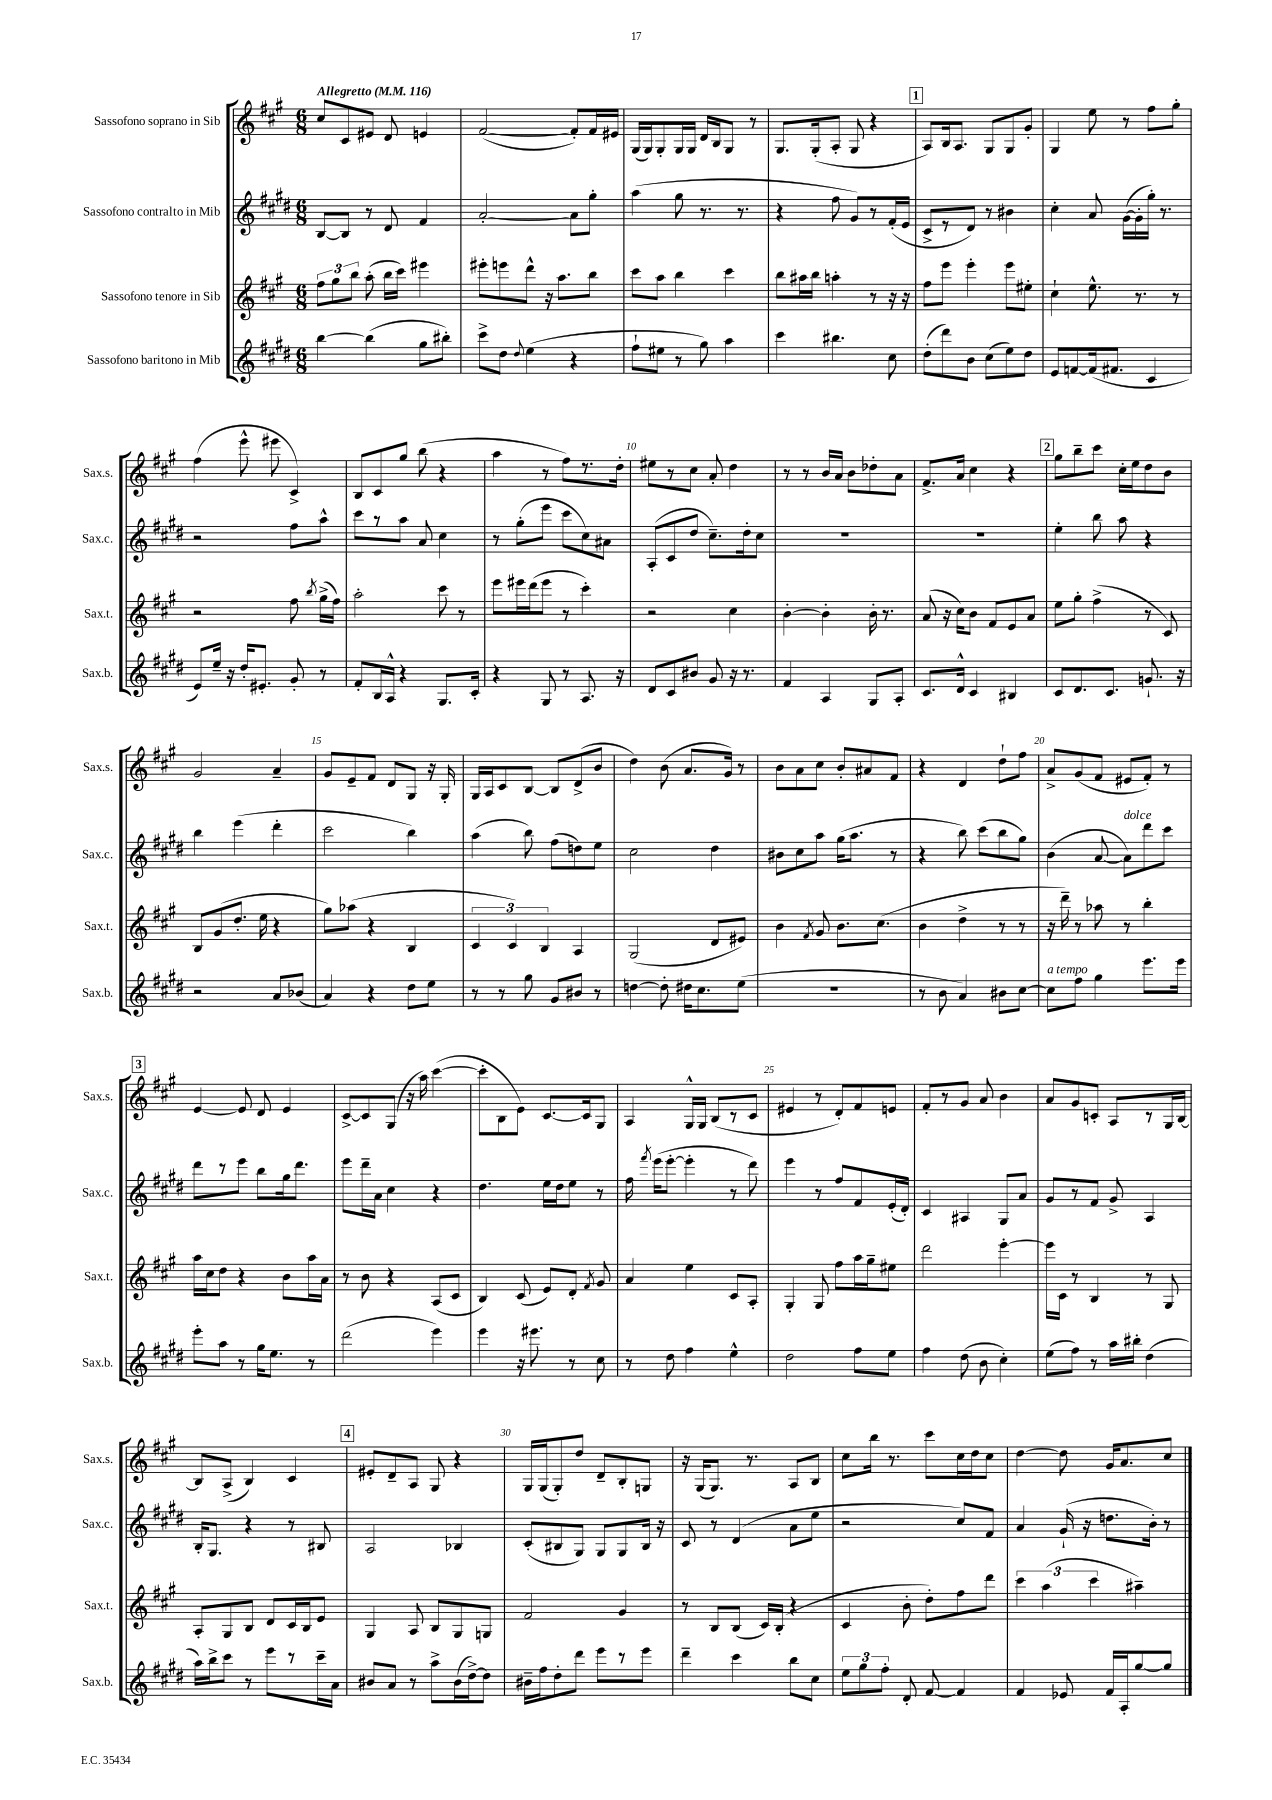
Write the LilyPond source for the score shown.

<<
\new StaffGroup <<
\new Staff = "s0" \with { instrumentName = "Sassofono soprano in Sib" shortInstrumentName = "Sax.s." } {
    \clef treble \key a \major \numericTimeSignature \time 6/8 \tempo "Allegretto" 4 = 116
    \autoBeamOff cis''8[ cis'8 eis'8] d'8 e'4 |
    fis'2~( fis'8[-.) fis'16 eis'16] |
    gis16[( gis16) gis8-. gis16 gis16] d'16[ b16 gis8] r8 |
    gis8.[ gis16-.( a8]-. gis8 r4 |
    \mark \markup { \box "1" } a8[) b16 a8.] gis8[ gis8 gis'8]-. |
    gis4 e''8 r8 fis''8[ gis''8]-. |
    fis''4( e'''8-^ eis'''8 cis'4->) |
    b8[ cis'8 gis''8] b''8( r4 |
    a''4 r8 fis''8[) r8. d''16]-. |
    eis''8[ r8 cis''8] a'8-. d''4 |
    r8 r8 b'16[ a'16] b'8[ des''8-. a'8] |
    fis'8.[-> a'16] cis''4 r4 |
    \mark \markup { \box "2" } gis''8[ b''8-- cis'''8] cis''16[-. e''16 d''8 b'8] |
    gis'2 a'4-- |
    gis'8[ e'8-- fis'8] d'8[ gis8] r16 gis16-. |
    gis16[ a16 cis'8 b8]~ b8[ d'8->( b'8] |
    d''4) b'8( a'8.[ gis'16]) r8 |
    b'8[ a'8 cis''8] b'8[-. ais'8 fis'8] |
    r4 d'4 d''8[-! fis''8] |
    a'8[-> gis'8( fis'8] eis'8[ fis'8]-.) r8 |
    \mark \markup { \box "3" } e'4~ e'8 d'8 e'4 |
    cis'8[~-> cis'8 gis8]( r16 a''16) cis'''4~( |
    cis'''8[-. b8 e'8]) cis'8.[~ cis'16 gis8] |
    a4 gis16[-^ gis16] b8[( r8 cis'8] |
    eis'4 r8 d'8[-.) fis'8 e'8] |
    fis'8[-. r8 gis'8] a'8 b'4 |
    a'8[ gis'8 c'8]-. a8[ r8 gis16 b16]~ |
    b8[ a8]->( b4) cis'4 |
    \mark \markup { \box "4" } eis'8[-. d'8-- a8] gis8 r4 |
    gis16[ gis16( gis8-.) d''8] d'8[-- b8-. g8] |
    r16 gis16[( gis8.]) r8. a8[ b8] |
    cis''8[ b''16] r8. cis'''8[ cis''16 d''16 cis''8] |
    d''4~ d''8 gis'16[ a'8. cis''8] \bar "|." |
}
\new Staff = "s1" \with { instrumentName = "Sassofono contralto in Mib" shortInstrumentName = "Sax.c." } {
    \clef treble \key e \major \numericTimeSignature \time 6/8
    \autoBeamOff b8[~ b8] r8 dis'8 fis'4 |
    a'2~-. a'8[ gis''8]-. |
    a''4( gis''8 r8. r8. |
    r4 fis''8 gis'8[) r8 fis'16-.( e'16] |
    \mark \markup { \box "1" } cis'8[-> r8 dis'8]) r8 bis'4 |
    cis''4-. a'8 gis'16[~( gis'16-. gis''16]-.) r8. |
    r2 fis''8[ a''8]-^ |
    cis'''8[ r8 a''8] a'8 cis''4 |
    r8 gis''8[-.( e'''8] cis'''8[ cis''8) ais'8] |
    a8[-.( cis'8 dis''8] cis''8.[--) dis''16-. cis''8] |
    R2. |
    R2. |
    \mark \markup { \box "2" } e''4-. b''8 a''8 r4 |
    b''4 e'''4( dis'''4-. |
    cis'''2 b''4) |
    a''4( b''8) fis''8[( d''8) e''8] |
    cis''2 dis''4 |
    bis'8[ cis''8 a''8] gis''16[( a''8.] r8 |
    r4 b''8) cis'''8[( b''8 gis''8]) |
    b'4( a'8~ a'8[^\markup { \italic "dolce" }) dis'''8 cis'''8] |
    \mark \markup { \box "3" } dis'''8[ r8 e'''8] b''8[ gis''16 dis'''8.] |
    e'''8[ dis'''16-- a'16] cis''4 r4 |
    dis''4. e''16[ dis''16 e''8] r8 |
    fis''16 \acciaccatura { fis'''8 } e'''16[( e'''8]~-. e'''4-. r8 dis'''8) |
    e'''4 r8 fis''8[ fis'8 e'16-.( dis'16]-.) |
    cis'4 ais4 gis8[ a'8] |
    gis'8[ r8 fis'8] gis'8-> a4 |
    b16[-. gis8.] r4 r8 bis8 |
    \mark \markup { \box "4" } a2 bes4 |
    cis'8[-.( bis8 gis8]) gis8[ gis8 bis16] r16 |
    cis'8 r8 dis'4( a'8[ e''8] |
    r2 cis''8[) fis'8] |
    a'4 gis'16-!( r16 d''8.[ b'16]-.) r8 \bar "|." |
}
\new Staff = "s2" \with { instrumentName = "Sassofono tenore in Sib" shortInstrumentName = "Sax.t." } {
    \clef treble \key a \major \numericTimeSignature \time 6/8
    \autoBeamOff \tuplet 3/2 { fis''8[ gis''8 b''8] } a''8-.( b''16[ cis'''16]) eis'''4 |
    eis'''8[-. e'''8 d'''8]-^ r16 a''8.[ b''8] |
    cis'''8[ a''8] b''4 cis'''4 |
    b''8[ ais''16 b''16] a''4-. r8 r16 r16 |
    \mark \markup { \box "1" } fis''8[ e'''8] e'''4-. e'''8[ eis''8]-. |
    cis''4-! e''8.-^ r8. r8 |
    r2 fis''8 \acciaccatura { b''8 } gis''16[->( fis''16]) |
    a''2-. cis'''8 r8 |
    e'''8[ eis'''16 d'''16( eis'''8] r8 cis'''4-.) |
    r2 cis''4 |
    b'4~-. b'4-. b'16-. r8. |
    a'8( r16 cis''16[) b'8] fis'8[ e'8 a'8] |
    \mark \markup { \box "2" } e''8[ gis''8]-. fis''4->( r8 cis'8) |
    b8[ gis'8( d''8.]-. e''16 r4 |
    gis''8[) aes''8]( r4 b4 |
    \tuplet 3/2 { cis'4 cis'4) b4 } a4 |
    gis2( d'8[ eis'8]) |
    b'4 \acciaccatura { fis'8 } gis'8 b'8.[ cis''8.]( |
    b'4 d''4-> r8 r8 |
    r16 d'''16--) r8 aes''8 r8 b''4-. |
    \mark \markup { \box "3" } a''16[ cis''16 d''8] r4 b'8[ a''16 a'16] |
    r8 b'8 r4 a8[( cis'8] |
    b4) cis'8( e'8[) d'8]-. \acciaccatura { fis'8 } gis'8 |
    a'4 e''4 cis'8[ a8]-. |
    gis4-. gis8 fis''8[ a''16 gis''16-- eis''8] |
    d'''2 e'''4~-. |
    e'''16[ cis'16] r8 b4 r8 gis8 |
    a8[-. gis8 b8] d'8[ cis'16 b16 e'8] |
    \mark \markup { \box "4" } gis4 a8 b8[ gis8 g8] |
    fis'2 gis'4 |
    r8 b8[ b8]( cis'16[) b16]-.( r4 |
    cis'4 b'8-. d''8[-.) fis''8 d'''8] |
    \tuplet 3/2 { cis'''4 a''4( cis'''4 } ais''4--) \bar "|." |
}
\new Staff = "s3" \with { instrumentName = "Sassofono baritono in Mib" shortInstrumentName = "Sax.b." } {
    \clef treble \key e \major \numericTimeSignature \time 6/8
    \autoBeamOff b''4~ b''4( gis''8[ bis''8]-.) |
    cis'''8[-> dis''8] \appoggiatura { dis''8 } e''4( r4 |
    fis''8[-! eis''8] r8 gis''8) a''4 |
    cis'''4 bis''4. cis''8 |
    \mark \markup { \box "1" } dis''8[-.( dis'''8) b'8] cis''8[( e''8) dis''8] |
    e'8[ f'8~ f'16( fis'8.] cis'4 |
    e'8[) e''16]-- r16 dis''16[-. eis'8.]-. gis'8-. r8 |
    fis'8[-. b16 a16]-^ r4 gis8.[ cis'16]-. |
    r4 gis8 r8 a8. r16 |
    dis'8[ cis'8 bis'8] gis'8 r16 r8. |
    fis'4 a4 gis8[ a8]-. |
    cis'8.[ dis'16]-^ cis'4 bis4 |
    \mark \markup { \box "2" } cis'8[ dis'8. cis'8.] g'8.-! r16 |
    r2 a'8[ bes'8]( |
    a'4) r4 dis''8[ e''8] |
    r8 r8 gis''8 gis'8[ bis'8] r8 |
    d''4~ d''8-. dis''16[ cis''8. e''8]( |
    R2. |
    r8 b'8 a'4) bis'8[ cis''8]~ |
    cis''8[^\markup { \italic "a tempo" } fis''8] gis''4 e'''8.[ e'''16] |
    \mark \markup { \box "3" } e'''8[-. a''8] r8 gis''16[ e''8.] r8 |
    dis'''2( e'''4) |
    e'''4 r16 eis'''8. r8 cis''8 |
    r8 dis''8 fis''4 e''4-^ |
    dis''2 fis''8[ e''8] |
    fis''4 dis''8( b'8 cis''4-.) |
    e''8[( fis''8]) r8 a''16[ bis''16]-. dis''4( |
    a''16[) b''16-> cis'''8] r8 e'''8[ r8 cis'''16-- a'16] |
    \mark \markup { \box "4" } bis'8[ a'8] r8 a''8[-> bis'16( dis''16~->) dis''8] |
    bis'16[-- fis''16 dis''8-. dis'''8] e'''8[ r8 e'''8] |
    dis'''4-- cis'''4 b''8[ cis''8] |
    \tuplet 3/2 { e''8[ gis''8 fis''8]-. } dis'8-. fis'8~ fis'4 |
    fis'4 ees'8 fis'16[ a16-. gis''8~ gis''8] \bar "|." |
}
>>
>>
\layout { \context { \Score \override BarNumber.break-visibility = ##(#f #t #t) barNumberVisibility = #(every-nth-bar-number-visible 5) } }
